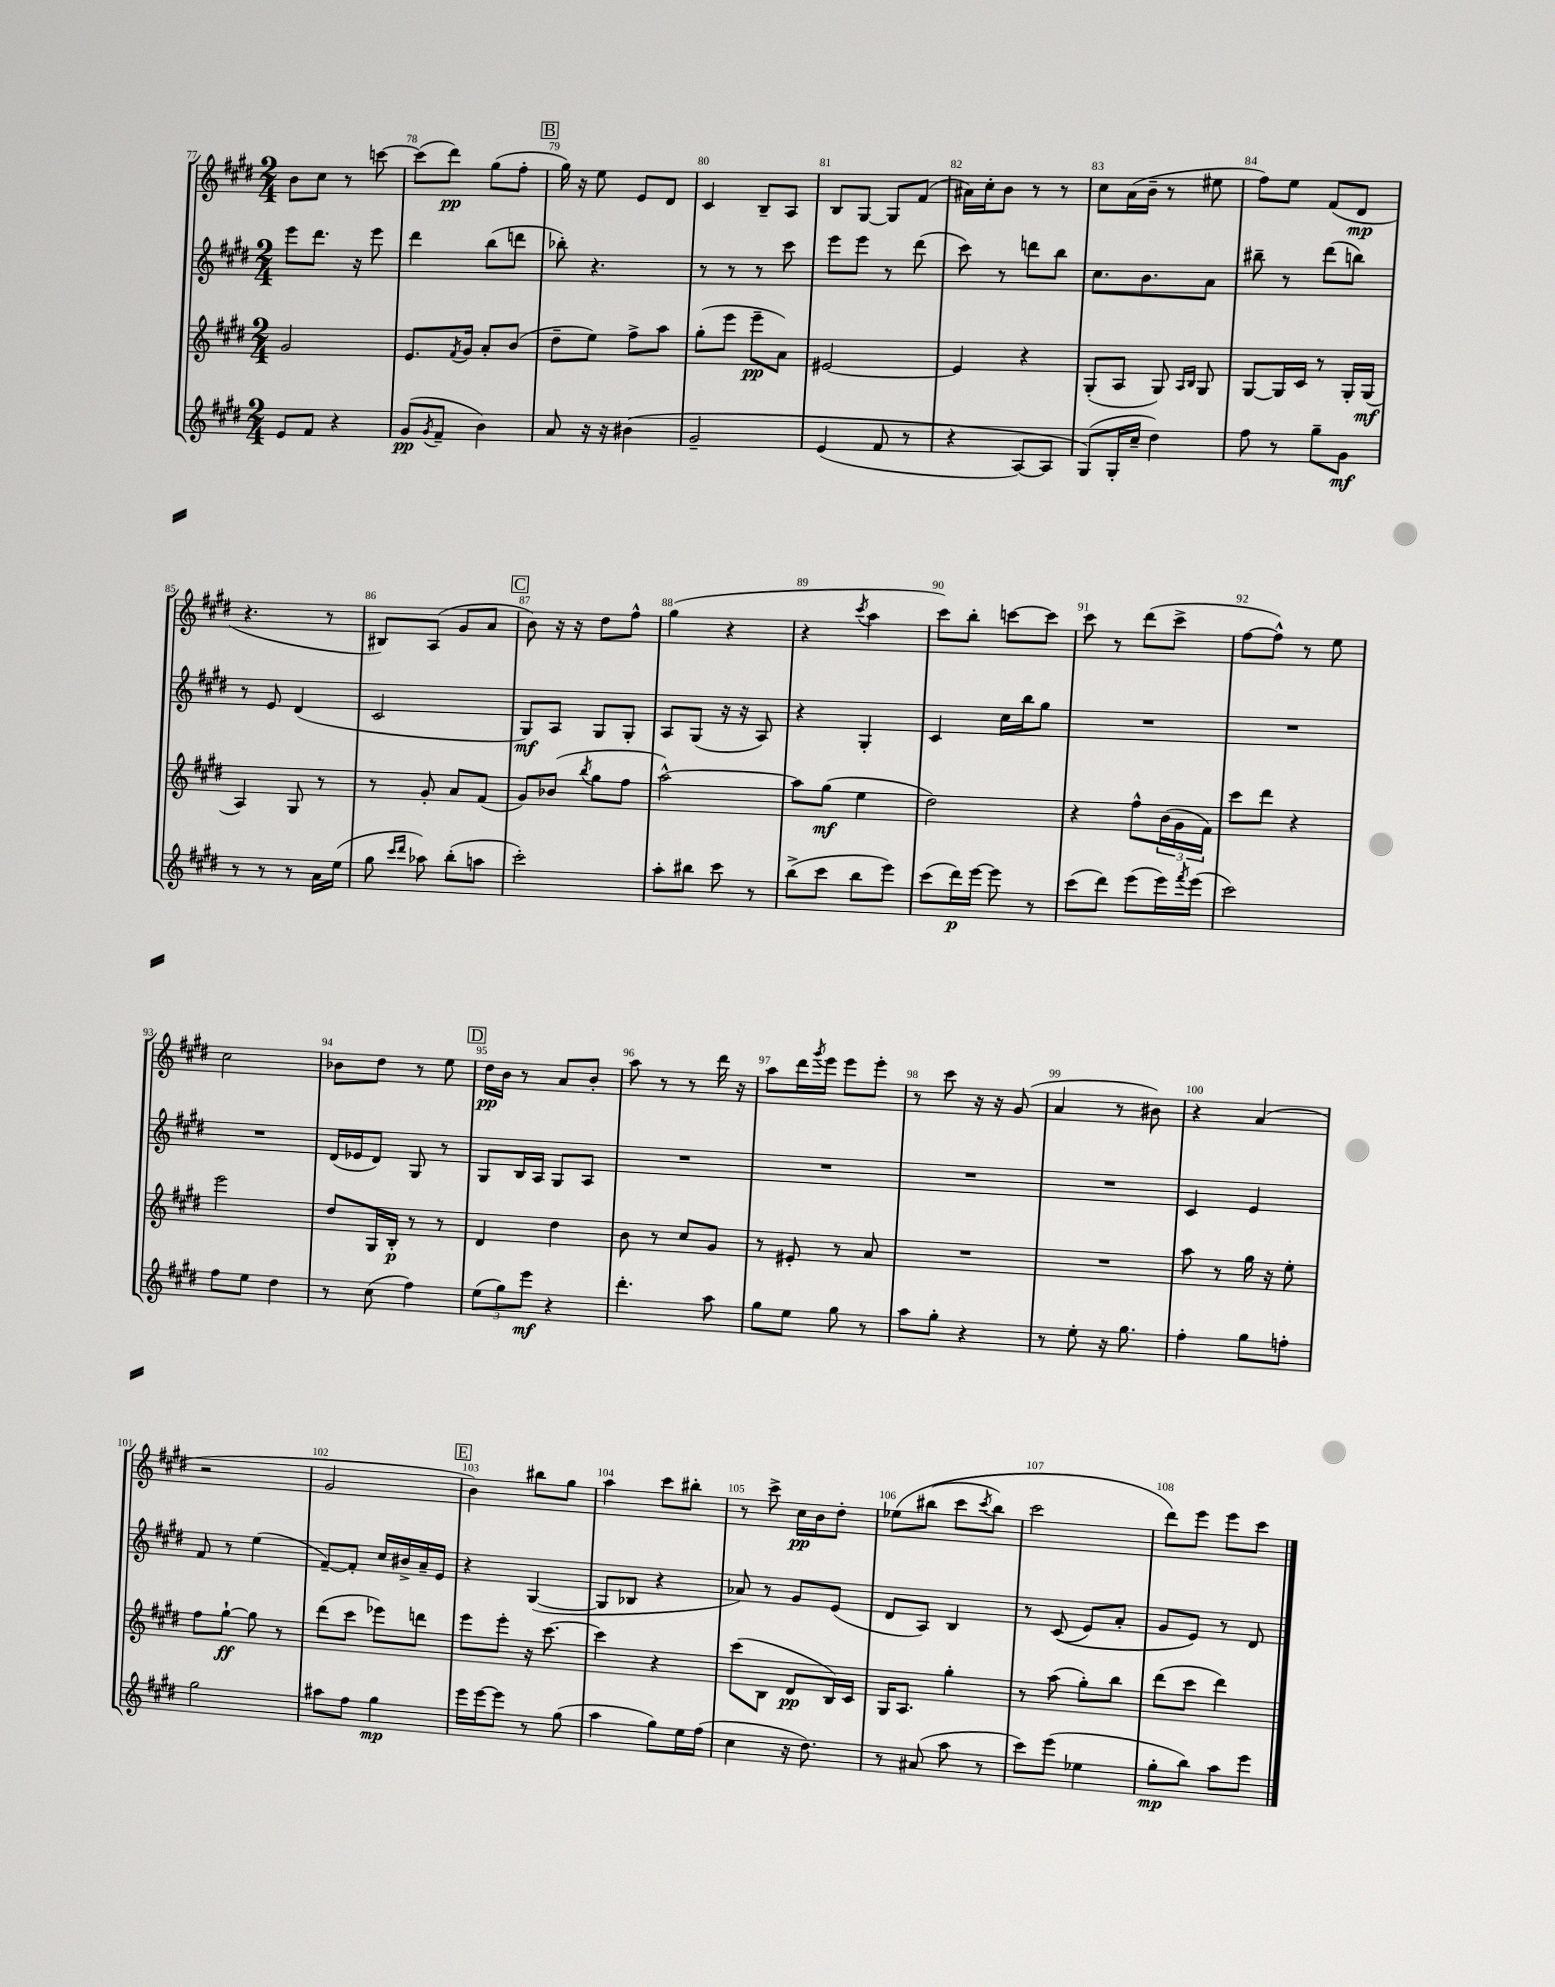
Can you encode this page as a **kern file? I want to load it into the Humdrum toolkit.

**kern	**dynam	**kern	**dynam	**kern	**dynam	**kern	**dynam
*part4	*part4	*part3	*part3	*part2	*part2	*part1	*part1
*staff4	*staff4	*staff3	*staff3	*staff2	*staff2	*staff1	*staff1
*clefG2	*	*clefG2	*	*clefG2	*	*clefG2	*
*k[f#c#g#d#]	*	*k[f#c#g#d#]	*	*k[f#c#g#d#]	*	*k[f#c#g#d#]	*
*M2/4	*	*M2/4	*	*M2/4	*	*M2/4	*
=77	=77	=77	=77	=77	=77	=77	=77
8e/L	.	2g#/	.	8eee\L	.	8b\L	.
8f#/J	.	.	.	8.ddd#\J	.	8cc#\J	.
4r	.	.	.	.	.	8r	.
.	.	.	.	16r	.	.	.
.	.	.	.	8eee\	.	[8cccn\	.
=78	=78	=78	=78	=78	=78	=78	=78
(8g#/L	pp	8.e/L	.	4ddd#\	.	(8ccc\L]	.
8qg#/	.	.	.	.	.	.	.
8f#~/J	.	.	.	.	.	8ddd#\J)	pp
.	.	8qf#/	.	.	.	.	.
.	.	16g#/Jk	.	.	.	.	.
4b\)	.	8a'/L	.	(8bb\L	.	(8gg#\L	.
.	.	(8b/J	.	8dddn\J	.	8ff#'\J	.
!!LO:REH:place=s1:t=B
=79	=79	=79	=79	=79	=79	=79	=79
8a/	.	8dd#~\L	.	8bb-X'\)	.	16gg#\)	.
.	.	.	.	.	.	16r	.
16r	.	8ee\J)	.	4.r	.	8ee\	.
16r	.	.	.	.	.	.	.
(4b#X\	.	8ff#^\L	.	.	.	8e/L	.
.	.	8aa\J	.	.	.	8d#/J	.
=80	=80	=80	=80	=80	=80	=80	=80
2g#~/	.	(8gg#'\L	.	8r	.	4c#/	.
.	.	8eee\J	.	8r	.	.	.
.	.	8eee~\L	pp	8r	.	8B~/L	.
.	.	8a\J)	.	8ccc#\	.	8A/J	.
=81	=81	=81	=81	=81	=81	=81	=81
(4e/	.	[2e#X/	.	8eee\L	.	8B/L	.
.	.	.	.	8eee\J	.	[8G#/J	.
8f#/	.	.	.	8r	.	8G#/L]	.
8r	.	.	.	(8ddd#\	.	(8f#/J	.
=82	=82	=82	=82	=82	=82	=82	=82
4r	.	4e#/]	.	8ccc#\)	.	16a#X\LL)	.
.	.	.	.	.	.	16cc#'\J	.
.	.	.	.	8r	.	8b\J	.
[8A/L)	.	4r	.	8dddn\L	.	8r	.
8A/J]	.	.	.	8bb\J	.	8r	.
=83	=83	=83	=83	=83	=83	=83	=83
(8G#/L)	.	(8G#'/L	.	8.cc#\L	.	8cc#\L	.
16G#'/L	.	8A/J	.	.	.	(16a\L	.
16cc#~/JJ	.	.	.	8.b\	.	16b~\JJ	.
4dd#\)	.	8G#/)	.	.	.	8r	.
.	.	16qqA/LL	.	.	.	.	.
.	.	16qqB/JJ	.	.	.	.	.
.	.	8G#/	.	8a\J	.	8ee#X\	.
=84	=84	=84	=84	=84	=84	=84	=84
8ff#\	.	[8G#/L	.	8bb#X~\	.	8ff#\L)	.
8r	.	16G#/L]	.	8r	.	8ee\J	.
.	.	16c#/JJ	.	.	.	.	.
8gg#~\L	.	8r	.	(8ddd#\L	.	(8f#/L	.
8g#\J	mf	16G#'/LL	.	8bbn\J)	.	8d#/J	mp
.	.	(16G#/JJ	mf	.	.	.	.
!!LO:LB:g=z
=85	=85	=85	=85	=85	=85	=85	=85
8r	.	4A/)	.	8r	.	4.r	.
8r	.	.	.	8e/	.	.	.
8r	.	8G#/	.	(4d#/	.	.	.
16a\LL	.	8r	.	.	.	8r	.
(16ee\JJ	.	.	.	.	.	.	.
=86	=86	=86	=86	=86	=86	=86	=86
8gg#\	.	8r	.	2c#/	.	8B#X/L)	.
16qqccc#/LL	.	.	.	.	.	.	.
16qqddd#/JJ	.	.	.	.	.	.	.
8aa-X\)	.	8g#'/	.	.	.	(8A/J	.
(8bb'\L	.	8a/L	.	.	.	8g#/L	.
8aan\J	.	(8f#/J	.	.	.	8a/J	.
!!LO:REH:place=s1:t=C
=87	=87	=87	=87	=87	=87	=87	=87
2ccc#'\)	.	8g#/L)	.	8G#/L)	mf	8b\)	.
.	.	(8b-X/J	.	8A/J	.	16r	.
.	.	.	.	.	.	16r	.
.	.	8qbb/	.	.	.	.	.
.	.	8gg#\L	.	8G#/L	.	8dd#\L	.
.	.	8ff#\J	.	8G#'/J	.	8ff#^^\J	.
=88	=88	=88	=88	=88	=88	=88	=88
8aa'\L	.	[2aa^^\)	.	8A/L	.	(4gg#\	.
8bb#X\J	.	.	.	(8G#/J	.	.	.
8ccc#\	.	.	.	16r	.	4r	.
.	.	.	.	16r	.	.	.
8r	.	.	.	8A/)	.	.	.
=89	=89	=89	=89	=89	=89	=89	=89
(8bb^\L	.	8aa\L]	.	4r	.	4r	.
8ccc#\J	.	(8gg#\J	mf	.	.	.	.
.	.	.	.	.	.	8qccc#/	.
8bb\L	.	4ee\	.	4G#'/	.	4aa\	.
8eee\J)	.	.	.	.	.	.	.
=90	=90	=90	=90	=90	=90	=90	=90
(8ccc#\L	.	2dd#\)	.	4c#/	.	8ccc#\L)	.
16ddd#\L)	p	.	.	.	.	8bb'\J	.
[16eee\JJ	.	.	.	.	.	.	.
8eee\]	.	.	.	16cc#\LL	.	[8cccn\L	.
.	.	.	.	16bb\J	.	.	.
8r	.	.	.	8gg#\J	.	8ccc\J]	.
=91	=91	=91	=91	=91	=91	=91	=91
(8ccc#\L	.	4r	.	2r	.	8ccc#\	.
8ddd#\J)	.	.	.	.	.	8r	.
(8eee\L	.	8ff#^^\L	.	.	.	(8ddd#\L	.
16eee\L)	.	(24b\L	.	.	.	8ccc#^\J	.
.	.	24g#\	.	.	.	.	.
8qfff#/	.	.	.	.	.	.	.
(16eee\JJ	.	.	.	.	.	.	.
.	.	24f#\JJ)	.	.	.	.	.
=92	=92	=92	=92	=92	=92	=92	=92
2ccc#\)	.	8ccc#\L	.	2r	.	[8ff#\L	.
.	.	8ddd#\J	.	.	.	8ff#^^\J])	.
.	.	4r	.	.	.	8r	.
.	.	.	.	.	.	8ee\	.
!!LO:LB:g=z
=93	=93	=93	=93	=93	=93	=93	=93
8ff#\L	.	2eee\	.	2r	.	2cc#\	.
8ee\J	.	.	.	.	.	.	.
4dd#\	.	.	.	.	.	.	.
=94	=94	=94	=94	=94	=94	=94	=94
8r	.	8dd#/L	.	(16d#/LL	.	8b-X\L	.
.	.	.	.	16e-X/J	.	.	.
(8cc#\	.	16G#/L	.	8d#/J)	.	8dd#\J	.
.	.	16B'/JJ	p	.	.	.	.
4ff#\)	.	8r	.	8G#/	.	8r	.
.	.	8r	.	8r	.	8ee\	.
!!LO:REH:place=s1:t=D
=95	=95	=95	=95	=95	=95	=95	=95
(12ee\L	.	4d#/	.	8G#/L	.	16dd#\LL	pp
.	.	.	.	.	.	16b\JJ	.
12gg#\)	.	.	.	.	.	.	.
.	.	.	.	16B/L	.	8r	.
12eee\J	mf	.	.	.	.	.	.
.	.	.	.	16A/JJ	.	.	.
4r	.	4dd#\	.	8G#/L	.	8a/L	.
.	.	.	.	8A/J	.	8b'/J	.
=96	=96	=96	=96	=96	=96	=96	=96
4.ddd#'\	.	8b\	.	2r	.	8aa\	.
.	.	8r	.	.	.	8r	.
.	.	8cc#/L	.	.	.	8r	.
8aa\	.	8g#/J	.	.	.	16ddd#\	.
.	.	.	.	.	.	16r	.
=97	=97	=97	=97	=97	=97	=97	=97
8gg#\L	.	8r	.	2r	.	8aa\L	.
8ee\J	.	8e#X'/	.	.	.	16ddd#\L	.
.	.	.	.	.	.	8qggg#/	.
.	.	.	.	.	.	16eee\JJ	.
8gg#\	.	8r	.	.	.	8eee\L	.
8r	.	8a/	.	.	.	8eee'\J	.
=98	=98	=98	=98	=98	=98	=98	=98
8aa\L	.	2r	.	2r	.	8r	.
8gg#'\J	.	.	.	.	.	8ccc#\	.
4r	.	.	.	.	.	16r	.
.	.	.	.	.	.	16r	.
.	.	.	.	.	.	(8g#/	.
=99	=99	=99	=99	=99	=99	=99	=99
8r	.	2r	.	2r	.	4a/	.
8ee'\	.	.	.	.	.	.	.
16r	.	.	.	.	.	8r	.
8.gg#\	.	.	.	.	.	.	.
.	.	.	.	.	.	8b#X\)	.
=100	=100	=100	=100	=100	=100	=100	=100
4ff#'\	.	8aa\	.	4c#/	.	4r	.
.	.	8r	.	.	.	.	.
8gg#\L	.	16gg#\	.	4e/	.	(4a/	.
.	.	16r	.	.	.	.	.
8ffn'\J	.	8ee'\	.	.	.	.	.
!!LO:LB:g=z
=101	=101	=101	=101	=101	=101	=101	=101
2gg#\	.	8ff#\L	.	8f#/	.	2r	.
.	.	[8gg#`\J	ff	8r	.	.	.
.	.	8gg#\]	.	(4ee\	.	.	.
.	.	8r	.	.	.	.	.
=102	=102	=102	=102	=102	=102	=102	=102
8aa#X\L	.	(8ddd#\L	.	[8f#~/L)	.	2g#/	.
8ff#\J	.	8ccc#\J	.	8f#'/J]	.	.	.
4gg#\	mp	8eee-X\L)	.	16cc#/LL	.	.	.
.	.	.	.	16b#X^/	.	.	.
.	.	8dddn\J	.	16a~/	.	.	.
.	.	.	.	16e/JJ	.	.	.
!!LO:REH:place=s1:t=E
=103	=103	=103	=103	=103	=103	=103	=103
16eee\LL	.	8eee\L	.	4r	.	4b\)	.
[16eee\J	.	.	.	.	.	.	.
8eee\J]	.	8eee'\J	.	.	.	.	.
8r	.	16r	.	([4G#/	.	8bb#X\L	.
.	.	[8.ccc#\	.	.	.	.	.
(8gg#\	.	.	.	.	.	8gg#\J	.
=104	=104	=104	=104	=104	=104	=104	=104
4aa\	.	4ccc#\]	.	8G#/L]	.	4aa\	.
.	.	.	.	8B-X/J	.	.	.
8gg#\L)	.	4r	.	4r	.	8ccc#\L	.
16ee\L	.	.	.	.	.	8bb#X'\J	.
(16ff#\JJ	.	.	.	.	.	.	.
=105	=105	=105	=105	=105	=105	=105	=105
4cc#\	.	(8ccc#\L	.	8a-X/)	.	8r	.
.	.	8B\J	.	8r	.	8ccc#^\	.
16r	.	8d#/L	pp	8g#/L	.	16cc#\LL	pp
8.dd#\)	.	.	.	.	.	16b\J	.
.	.	16B/L)	.	(8e/J	.	8dd#'\J	.
.	.	16c#/JJ	.	.	.	.	.
=106	=106	=106	=106	=106	=106	=106	=106
8r	.	16G#/KL	.	8d#/L	.	(8ee-X\L	.
.	.	8.A/J	.	.	.	.	.
(8a#X/	.	.	.	8A/J)	.	(8bb#X\J	.
8aa\	.	4gg#'\	.	4B/	.	8ccc#\L	.
.	.	.	.	.	.	8qccc#/	.
8r	.	.	.	.	.	8bb#\J)	.
=107	=107	=107	=107	=107	=107	=107	=107
8ccc#\L)	.	8r	.	8r	.	2ccc#\	.
(8eee\J	.	(8aa\	.	((8c#/	.	.	.
4ee-X\	.	8gg#'\L)	.	8e/L)	.	.	.
.	.	8bb\J	.	8a'/J	.	.	.
=108	=108	=108	=108	=108	=108	=108	=108
8gg#'\L	mp	(8ddd#\L	.	8g#/L	.	8ddd#\L)	.
8bb\J)	.	8ccc#\J	.	8e/J)	.	8eee\J	.
8aa\L	.	4ddd#\)	.	8r	.	8eee\L	.
8eee\J	.	.	.	8d#/	.	8ccc#\J	.
==	==	==	==	==	==	==	==
*-	*-	*-	*-	*-	*-	*-	*-
